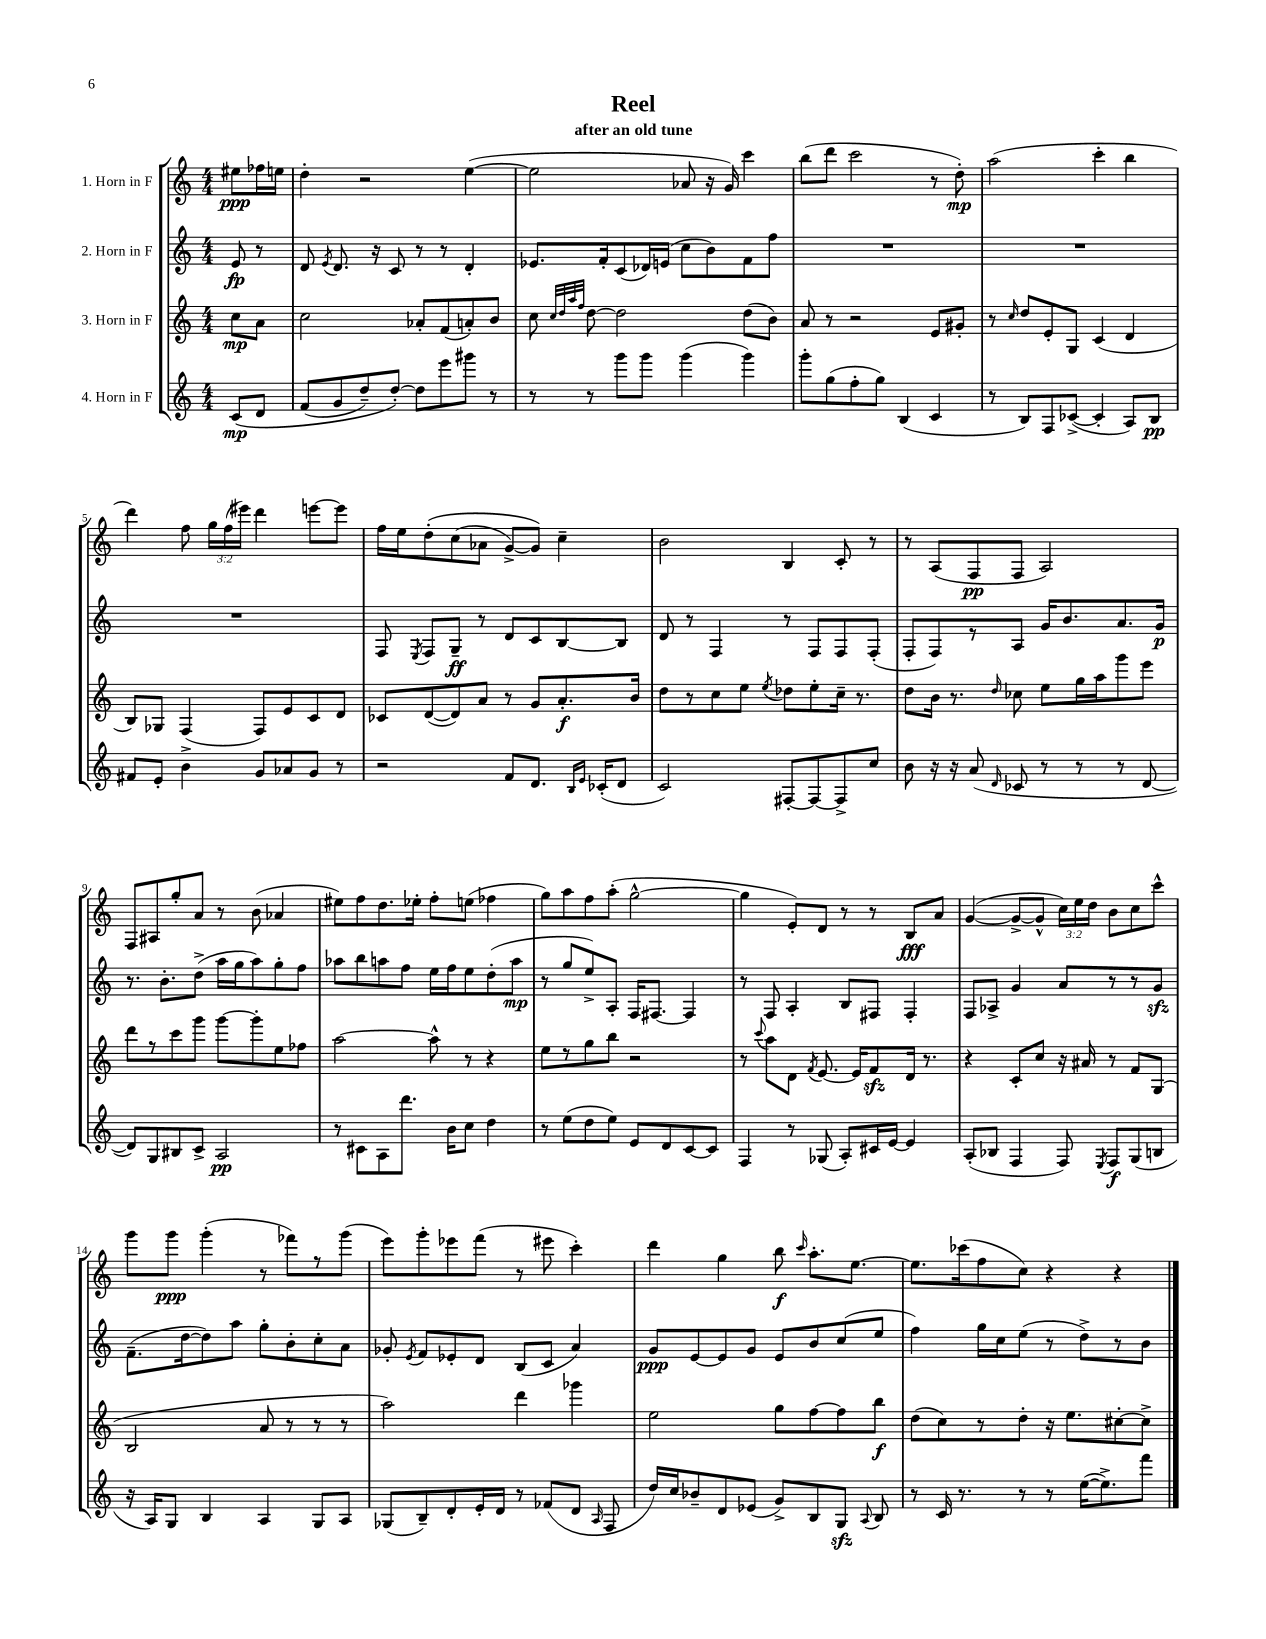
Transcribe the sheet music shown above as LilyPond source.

\header { title = "Reel" subtitle = "after an old tune" }
<<
\new StaffGroup <<
\new Staff = "s0" \with { instrumentName = "1. Horn in F" } {
    \clef treble \key c \major \numericTimeSignature \time 4/4 \override Staff.TupletNumber.text = #tuplet-number::calc-fraction-text \partial 4
    \autoBeamOff eis''8[\ppp fes''16 e''16] |
    d''4-. r2 e''4~( |
    e''2 aes'8 r16 g'16) c'''4 |
    b''8[( d'''8] c'''2 r8 d''8-.\mp) |
    a''2( c'''4-. b''4 |
    d'''4) f''8 \tuplet 3/2 { g''16[ f''16( eis'''16]) } d'''4 e'''8[~ e'''8] |
    f''16[ e''16 d''8-.\( c''8( aes'8] g'8[~->) g'8]\) c''4-- |
    b'2 b4 c'8-. r8 |
    r8 a8[( f8\pp f8] a2) |
    f8[ ais8 g''8-. a'8] r8 b'8( aes'4 |
    eis''8[) f''8 d''8. ees''16]-. f''8[-. e''8]( fes''4 |
    g''8[) a''8 f''8 a''8]-.( g''2~-^ |
    g''4 e'8[-.) d'8] r8 r8 b8[\fff a'8] |
    g'4~( g'8[~-> g'8]-^ \tuplet 3/2 { c''16[) e''16 d''16] } b'8[ c''8 c'''8]-^ |
    g'''8[ g'''8]\ppp g'''4-.( r8 fes'''8[) r8 g'''8]( |
    e'''8[) g'''8-. ees'''8 f'''8]( r8 eis'''8 c'''4-.) |
    d'''4 g''4 b''8\f \grace { c'''16 } a''8.[-. e''8.]~ |
    e''8.[ ces'''16( f''8 c''8]) r4 r4 \bar "|." |
}
\new Staff = "s1" \with { instrumentName = "2. Horn in F" } {
    \clef treble \key c \major \numericTimeSignature \time 4/4 \partial 4
    \autoBeamOff e'8\fp r8 |
    d'8 \acciaccatura { e'8 } d'8. r16 c'8 r8 r8 d'4-. |
    ees'8.[ f'16-. c'8( des'16) e'16]( c''8[ b'8) f'8 f''8] |
    R1 |
    R1 |
    R1 |
    f8 \acciaccatura { e8 } f8[ g8]--\ff r8 d'8[ c'8 b8~ b8] |
    d'8 r8 f4 r8 f8[ f8 f8]-.( |
    f8[-. f8) r8 a8] g'16[ b'8. a'8. g'16]\p |
    r8. b'8.[-. d''8]->( a''16[ g''16 a''8) g''8-. f''8] |
    aes''8[ b''8 a''8 f''8] e''16[ f''16 e''8 d''8-.( a''8]\mp |
    r8 g''8[ e''8->) a8]-. f16[ fis8.]~ fis4 |
    r8 f8 a4-. b8[ fis8] fis4-. |
    f8[ aes8]-> g'4 a'8[ r8 r8 g'8]\sfz |
    f'8.[--( d''16~ d''8) a''8] g''8[-. b'8-. c''8-. a'8] |
    ges'8-. \acciaccatura { e'8 } f'8[ ees'8-. d'8] b8[( c'8] a'4) |
    g'8[\ppp e'8~ e'8 g'8] e'8[ b'8 c''8( e''8] |
    f''4) g''16[ c''16 e''8]( r8 d''8[->) r8 b'8] \bar "|." |
}
\new Staff = "s2" \with { instrumentName = "3. Horn in F" } {
    \clef treble \key c \major \numericTimeSignature \time 4/4 \partial 4
    \autoBeamOff c''8[\mp a'8] |
    c''2 aes'8[-. f'8( a'8-.) b'8] |
    c''8 \grace { c''32[ d''32 a''32 f''32] } d''8~ d''2 d''8[( b'8]) |
    a'8 r8 r2 e'8[ gis'8]-. |
    r8 \grace { c''16 } d''8[ e'8-. g8] c'4( d'4 |
    b8[) ges8] f4( f8[) e'8 c'8 d'8] |
    ces'8[ d'8~( d'8) a'8] r8 g'8[ a'8.-.\f b'16] |
    d''8[ r8 c''8 e''8] \acciaccatura { e''8 } des''8[ e''8-. c''16]-- r8. |
    d''8[ b'16] r8. \grace { d''16 } ces''8 e''8[ g''16 a''16 g'''8 e'''8] |
    d'''8[ r8 c'''8 g'''8] g'''8[~ g'''8-. e''8 fes''8] |
    a''2~ a''8-^ r8 r4 |
    e''8[ r8 g''8 b''8] r2 |
    r8 \appoggiatura { c'''8 } a''8[ d'8] \acciaccatura { f'8 } e'8.~ e'16[ f'8\sfz d'16] r8. |
    r4 c'8[-. c''8] r16 ais'16 r8 f'8[ g8]( |
    b2 a'8 r8 r8 r8 |
    a''2) d'''4 ges'''4 |
    e''2 g''8[ f''8~ f''8 b''8]\f |
    d''8[( c''8) r8 d''8]-. r16 e''8.[ cis''8~-. cis''8]-> \bar "|." |
}
\new Staff = "s3" \with { instrumentName = "4. Horn in F" } {
    \clef treble \key c \major \numericTimeSignature \time 4/4 \partial 4
    \autoBeamOff c'8[\mp\( d'8] |
    f'8[( g'8 d''8--) d''8]~-.\) d''8[ e'''8 gis'''8] r8 |
    r8 r8 g'''8[ g'''8] g'''4( g'''4) |
    g'''8[-. g''8( f''8-. g''8]) b4( c'4 |
    r8 b8[) f8 ces'8]~->( ces'4-. a8[) b8]\pp |
    fis'8[ e'8]-. b'4-> g'8[ aes'8 g'8] r8 |
    r2 f'8[ d'8.] \grace { b16[ e'16] } ces'16[-.( d'8] |
    c'2) fis8[~-. fis8~ fis8-> c''8] |
    b'8 r16 r16 a'8( \grace { d'16 } ces'8 r8 r8 r8 d'8~ |
    d'8[) g8 bis8 c'8]-> a2\pp |
    r8 cis'8[ a8 d'''8.] b'16[ c''8] d''4 |
    r8 e''8[( d''8 e''8]) e'8[ d'8 c'8~ c'8] |
    f4 r8 ges8( a8[-.) cis'16 e'16]~ e'4 |
    a8[-.( bes8] f4 f8) \acciaccatura { e8 } f8[\f g8( b8] |
    r16 a16[) g8] b4 a4 g8[ a8] |
    ges8[( b8--) d'8-. e'16-. d'16] r8 fes'8[( d'8] \grace { a16 } f8 |
    d''16[) c''16 bes'8-- d'8 ees'8]( g'8[->) b8 g8]\sfz \appoggiatura { a8 } b8 |
    r8 c'16 r8. r8 r8 e''16[~( e''8.->) f'''8] \bar "|." |
}
>>
>>
